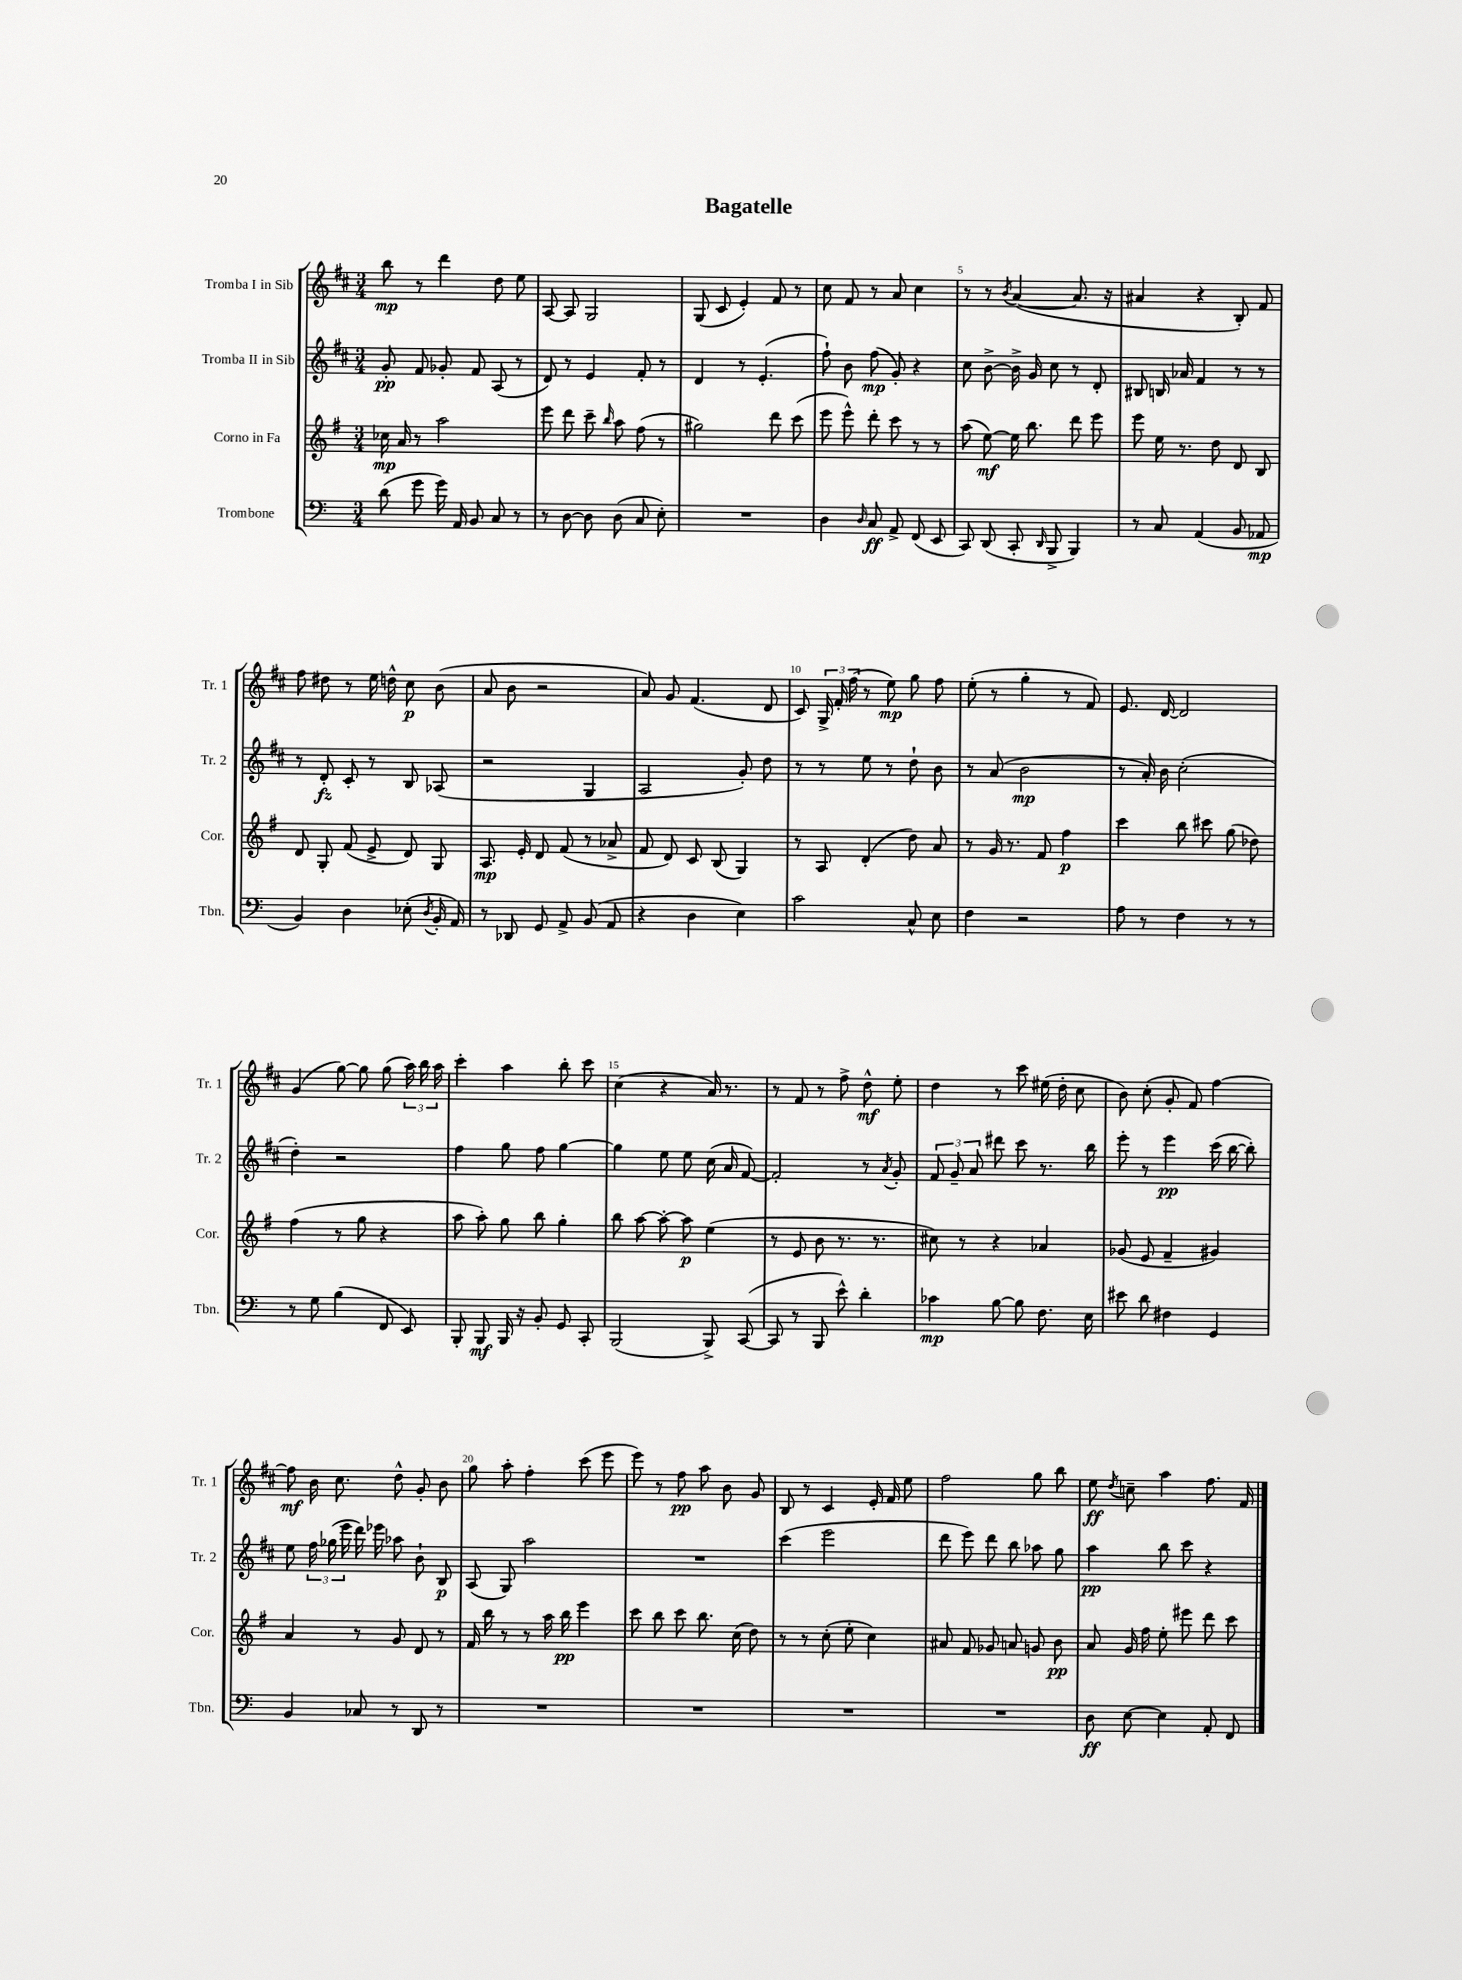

**kern	**dynam	**kern	**dynam	**kern	**dynam	**kern	**dynam
*part4	*part4	*part3	*part3	*part2	*part2	*part1	*part1
*staff4	*staff4	*staff3	*staff3	*staff2	*staff2	*staff1	*staff1
*I"Trombone	*	*I"Corno in Fa	*	*I"Tromba II in Sib	*	*I"Tromba I in Sib	*
*I'Tbn.	*	*I'Cor.	*	*I'Tr. 2	*	*I'Tr. 1	*
*clefF4	*	*clefG2	*	*clefG2	*	*clefG2	*
*k[]	*	*k[f#]	*	*k[f#c#]	*	*k[f#c#]	*
*M3/4	*	*M3/4	*	*M3/4	*	*M3/4	*
=1	=1	=1	=1	=1	=1	=1	=1
(8d\	.	16cc-X\	mp	8g'/	pp	8bb\	mp
.	.	16a/	.	.	.	.	.
8g\	.	8r	.	8f#/	.	8r	.
16g\)	.	2aa\	.	8g-X'/	.	4ddd\	.
16AA/	.	.	.	.	.	.	.
8BB/	.	.	.	8f#/	.	.	.
8C/	.	.	.	(8A/	.	8dd\	.
8r	.	.	.	8r	.	8ee\	.
=2	=2	=2	=2	=2	=2	=2	=2
8r	.	8eee\	.	8d/)	.	[8A/	.
[8D\	.	8ddd\	.	8r	.	8A/]	.
8D\]	.	8ccc~\	.	4e/	.	2G/	.
.	.	16qqbb/	.	.	.	.	.
(8D\	.	8aa\	.	.	.	.	.
8C/	.	(8ff#\	.	8f#'/	.	.	.
8E'\)	.	8r	.	8r	.	.	.
=3	=3	=3	=3	=3	=3	=3	=3
2.r	.	2gg#X\)	.	4d/	.	(8G/	.
.	.	.	.	.	.	8c#/	.
.	.	.	.	8r	.	4e'/)	.
.	.	.	.	(4.e'/	.	.	.
.	.	8ddd\	.	.	.	8f#/	.
.	.	(8ccc\	.	.	.	8r	.
=4	=4	=4	=4	=4	=4	=4	=4
4D\	.	8eee\	.	8ff#`\)	.	8cc#\	.
.	.	8eee^^\)	.	8b\	.	8f#/	.
16qqD/	.	.	.	.	.	.	.
8C/	ff	8ddd'\	.	(8ff#\	mp	8r	.
8AA^/	.	8ccc\	.	8g'/)	.	8a/	.
(8FF/	.	8r	.	4r	.	4cc#\	.
8EE/	.	8r	.	.	.	.	.
=5	=5	=5	=5	=5	=5	=5	=5
8CC/)	.	(8aa\	.	8cc#\	.	8r	.
(8DD/	.	[8ee\)	mf	[8b^\	.	8r	.
.	.	.	.	.	.	8qb/	.
8CC'/	.	16ee\]	.	16b^\]	.	([4a/	.
.	.	8.bb\	.	16g/	.	.	.
16qqDD/	.	.	.	.	.	.	.
8BBB^/	.	.	.	8cc#\	.	.	.
4BBB/)	.	8ddd\	.	8r	.	8.a/]	.
.	.	8eee\	.	8d'/	.	.	.
.	.	.	.	.	.	16r	.
=6	=6	=6	=6	=6	=6	=6	=6
8r	.	8eee\	.	8B#X/	.	4a#X/	.
8C/	.	16ee\	.	16Bn/	.	.	.
.	.	8.r	.	16a-X/	.	.	.
(4AA/	.	.	.	4f#/	.	4r	.
.	.	8dd\	.	.	.	.	.
8BB/	.	8d/	.	8r	.	8B'/)	.
8AA-X/	mp	8B/	.	8r	.	8f#/	.
!!LO:LB:g=z
=7	=7	=7	=7	=7	=7	=7	=7
4BB/)	.	8d/	.	8r	.	8ff#\	.
.	.	8G'/	.	8d'/	fz	8dd#X\	.
4D\	.	(8f#/	.	8c#'/	.	8r	.
.	.	8e^/	.	8r	.	16ee\	.
.	.	.	.	.	.	16ddn^^\	.
(8E-X'\	.	8d/)	.	8B/	.	8cc#\	p
8qD/	.	.	.	.	.	.	.
16BB'/	.	8G/	.	(8A-X/	.	(8b\	.
16AA/)	.	.	.	.	.	.	.
=8	=8	=8	=8	=8	=8	=8	=8
8r	.	8.A/	mp	2r	.	8a/	.
8DD-X/	.	.	.	.	.	8b\	.
.	.	16e'/	.	.	.	.	.
8GG/	.	8d/	.	.	.	2r	.
8AA^/	.	(8f#/	.	.	.	.	.
(8BB/	.	8r	.	4G/	.	.	.
8AA/	.	8a-X^/	.	.	.	.	.
=9	=9	=9	=9	=9	=9	=9	=9
4r	.	8f#/	.	2A/	.	8a/)	.
.	.	8d/)	.	.	.	8g/	.
4D\	.	8c/	.	.	.	(4.f#/	.
.	.	(8B/	.	.	.	.	.
4E\)	.	4G/)	.	8g'/)	.	.	.
.	.	.	.	8dd\	.	8d/	.
=10	=10	=10	=10	=10	=10	=10	=10
2c\	.	8r	.	8r	.	8c#/)	.
.	.	8A/	.	8r	.	24G^/	.
.	.	.	.	.	.	24f#'/	.
.	.	.	.	.	.	(24ff#\	.
.	.	(4d'/	.	8ee\	.	8r	.
.	.	.	.	8r	.	8ee\)	mp
8C^^/	.	8dd\)	.	8dd`\	.	8gg\	.
8E\	.	8a/	.	8b\	.	8ff#\	.
=11	=11	=11	=11	=11	=11	=11	=11
4F\	.	8r	.	8r	.	(8ee'\	.
.	.	16g/	.	(8a/	.	8r	.
.	.	8.r	.	.	.	.	.
2r	.	.	.	2b\	mp	4gg'\	.
.	.	8f#/	.	.	.	.	.
.	.	4ff#\	p	.	.	8r	.
.	.	.	.	.	.	8f#/)	.
=12	=12	=12	=12	=12	=12	=12	=12
8A\	.	4ccc\	.	8r	.	8.e/	.
8r	.	.	.	16a'/)	.	.	.
.	.	.	.	16b\	.	[16d/	.
4F\	.	8bb\	.	(2cc#'\	.	2d/]	.
.	.	8ccc#X\	.	.	.	.	.
8r	.	(8gg\	.	.	.	.	.
8r	.	8dd-X\)	.	.	.	.	.
!!LO:LB:g=z
=13	=13	=13	=13	=13	=13	=13	=13
8r	.	(4ff#\	.	4dd'\)	.	(4g/	.
8G\	.	.	.	.	.	.	.
(4B\	.	8r	.	2r	.	[8gg\)	.
.	.	8gg\	.	.	.	8gg\]	.
8FF/	.	4r	.	.	.	(8gg\	.
8EE/)	.	.	.	.	.	24aa\)	.
.	.	.	.	.	.	24bb\	.
.	.	.	.	.	.	24aa\	.
=14	=14	=14	=14	=14	=14	=14	=14
8BBB'/	.	8aa\	.	4ff#\	.	4ccc#'\	.
8BBB/	mf	8aa'\)	.	.	.	.	.
16BBB/	.	8gg\	.	8gg\	.	4aa\	.
16r	.	.	.	.	.	.	.
8BB'/	.	8bb\	.	8ff#\	.	.	.
8GG/	.	4gg'\	.	[4gg\	.	8bb'\	.
8CC'/	.	.	.	.	.	8ccc#\	.
=15	=15	=15	=15	=15	=15	=15	=15
(2BBB/	.	8bb\	.	4gg\]	.	(4cc#\	.
.	.	[8aa\	.	.	.	.	.
.	.	8aa'\_	.	8ee\	.	4r	.
.	.	8aa\]	p	8ee\	.	.	.
8BBB^/)	.	(4ee\	.	(16cc#\	.	16a/)	.
.	.	.	.	16a/	.	8.r	.
([8CC/	.	.	.	[8f#/)	.	.	.
=16	=16	=16	=16	=16	=16	=16	=16
8CC/]	.	8r	.	2f#'/]	.	8r	.
8r	.	8e/	.	.	.	8f#/	.
8BBB/	.	8b\	.	.	.	8r	.
8e^^\)	.	8.r	.	.	.	8ff#^\	.
4d'\	.	.	.	8r	.	8dd^^\	mf
.	.	8.r	.	.	.	.	.
.	.	.	.	8qa/	.	.	.
.	.	.	.	8g'/	.	8ee'\	.
=17	=17	=17	=17	=17	=17	=17	=17
4c-X\	mp	8cc#X\)	.	12f#/	.	4dd\	.
.	.	.	.	12g~/	.	.	.
.	.	8r	.	.	.	.	.
.	.	.	.	12a/	.	.	.
[8B\	.	4r	.	8ddd#X\	.	8r	.
8B\]	.	.	.	8ccc#\	.	8ccc#\	.
8.F\	.	4a-X/	.	8.r	.	(16ee#X\	.
.	.	.	.	.	.	16dd'\	.
.	.	.	.	.	.	8cc#\	.
16E\	.	.	.	16bb\	.	.	.
=18	=18	=18	=18	=18	=18	=18	=18
8e#X\	.	(8g-X/	.	8eee'\	.	8b\)	.
8d\	.	8e/	.	8r	.	(8cc#'\	.
4F#X\	.	4f#~/	.	4eee\	pp	8g'/	.
.	.	.	.	.	.	8f#/)	.
4GG/	.	4g#X/)	.	(16ccc#\	.	[4ff#\	.
.	.	.	.	[16bb\	.	.	.
.	.	.	.	8bb'\])	.	.	.
!!LO:LB:g=z
=19	=19	=19	=19	=19	=19	=19	=19
4BB/	.	4a/	.	8ee\	.	8ff#\]	mf
.	.	.	.	24ff#\	.	16b\	.
.	.	.	.	(24gg-X\	.	.	.
.	.	.	.	.	.	8.cc#\	.
.	.	.	.	24eee\	.	.	.
8C-X/	.	8r	.	16ddd\)	.	.	.
.	.	.	.	16eee-X\	.	.	.
8r	.	8g/	.	8aa-X\	.	8dd^^\	.
8DD/	.	8d/	.	8b`\	.	8g'/	.
8r	.	8r	.	8B/	p	8b\	.
=20	=20	=20	=20	=20	=20	=20	=20
2.r	.	16f#/	.	(8A/	.	8gg\	.
.	.	16bb\	.	.	.	.	.
.	.	8r	.	8G/)	.	8aa'\	.
.	.	8r	.	2aa\	.	4ff#'\	.
.	.	16aa\	.	.	.	.	.
.	.	16bb\	pp	.	.	.	.
.	.	4eee\	.	.	.	(8ccc#\	.
.	.	.	.	.	.	8eee\	.
=21	=21	=21	=21	=21	=21	=21	=21
2.r	.	8ccc\	.	2.r	.	8eee\)	.
.	.	8bb\	.	.	.	8r	.
.	.	8ccc\	.	.	.	8ff#\	pp
.	.	8.bb\	.	.	.	8aa\	.
.	.	.	.	.	.	8b\	.
.	.	(16cc\	.	.	.	.	.
.	.	8dd\)	.	.	.	8g/	.
=22	=22	=22	=22	=22	=22	=22	=22
2.r	.	8r	.	(4ccc#\	.	8B/	.
.	.	8r	.	.	.	8r	.
.	.	(8cc'\	.	2eee\	.	4c#/	.
.	.	8ee'\	.	.	.	.	.
.	.	4cc\)	.	.	.	16e'/	.
.	.	.	.	.	.	16f#/	.
.	.	.	.	.	.	8ee\	.
=23	=23	=23	=23	=23	=23	=23	=23
2.r	.	8a#X/	.	8ddd\	.	2ff#\	.
.	.	8f#/	.	8eee\)	.	.	.
.	.	8g-X/	.	8ddd\	.	.	.
.	.	8an/	.	8bb\	.	.	.
.	.	8gn/	.	8aa-X\	.	8gg\	.
.	.	8b\	pp	8gg\	.	8bb\	.
=24	=24	=24	=24	=24	=24	=24	=24
8D\	ff	8a/	.	4aa\	pp	8ee\	ff
.	.	.	.	.	.	8qdd/	.
[8E\	.	16g/	.	.	.	8ccn~\	.
.	.	16ff#\	.	.	.	.	.
4E\]	.	8ee'\	.	8bb\	.	4aa\	.
.	.	8eee#X\	.	8ccc#\	.	.	.
8AA'/	.	8ddd\	.	4r	.	8.ff#\	.
8FF/	.	8ccc\	.	.	.	.	.
.	.	.	.	.	.	16f#/	.
==	==	==	==	==	==	==	==
*-	*-	*-	*-	*-	*-	*-	*-
